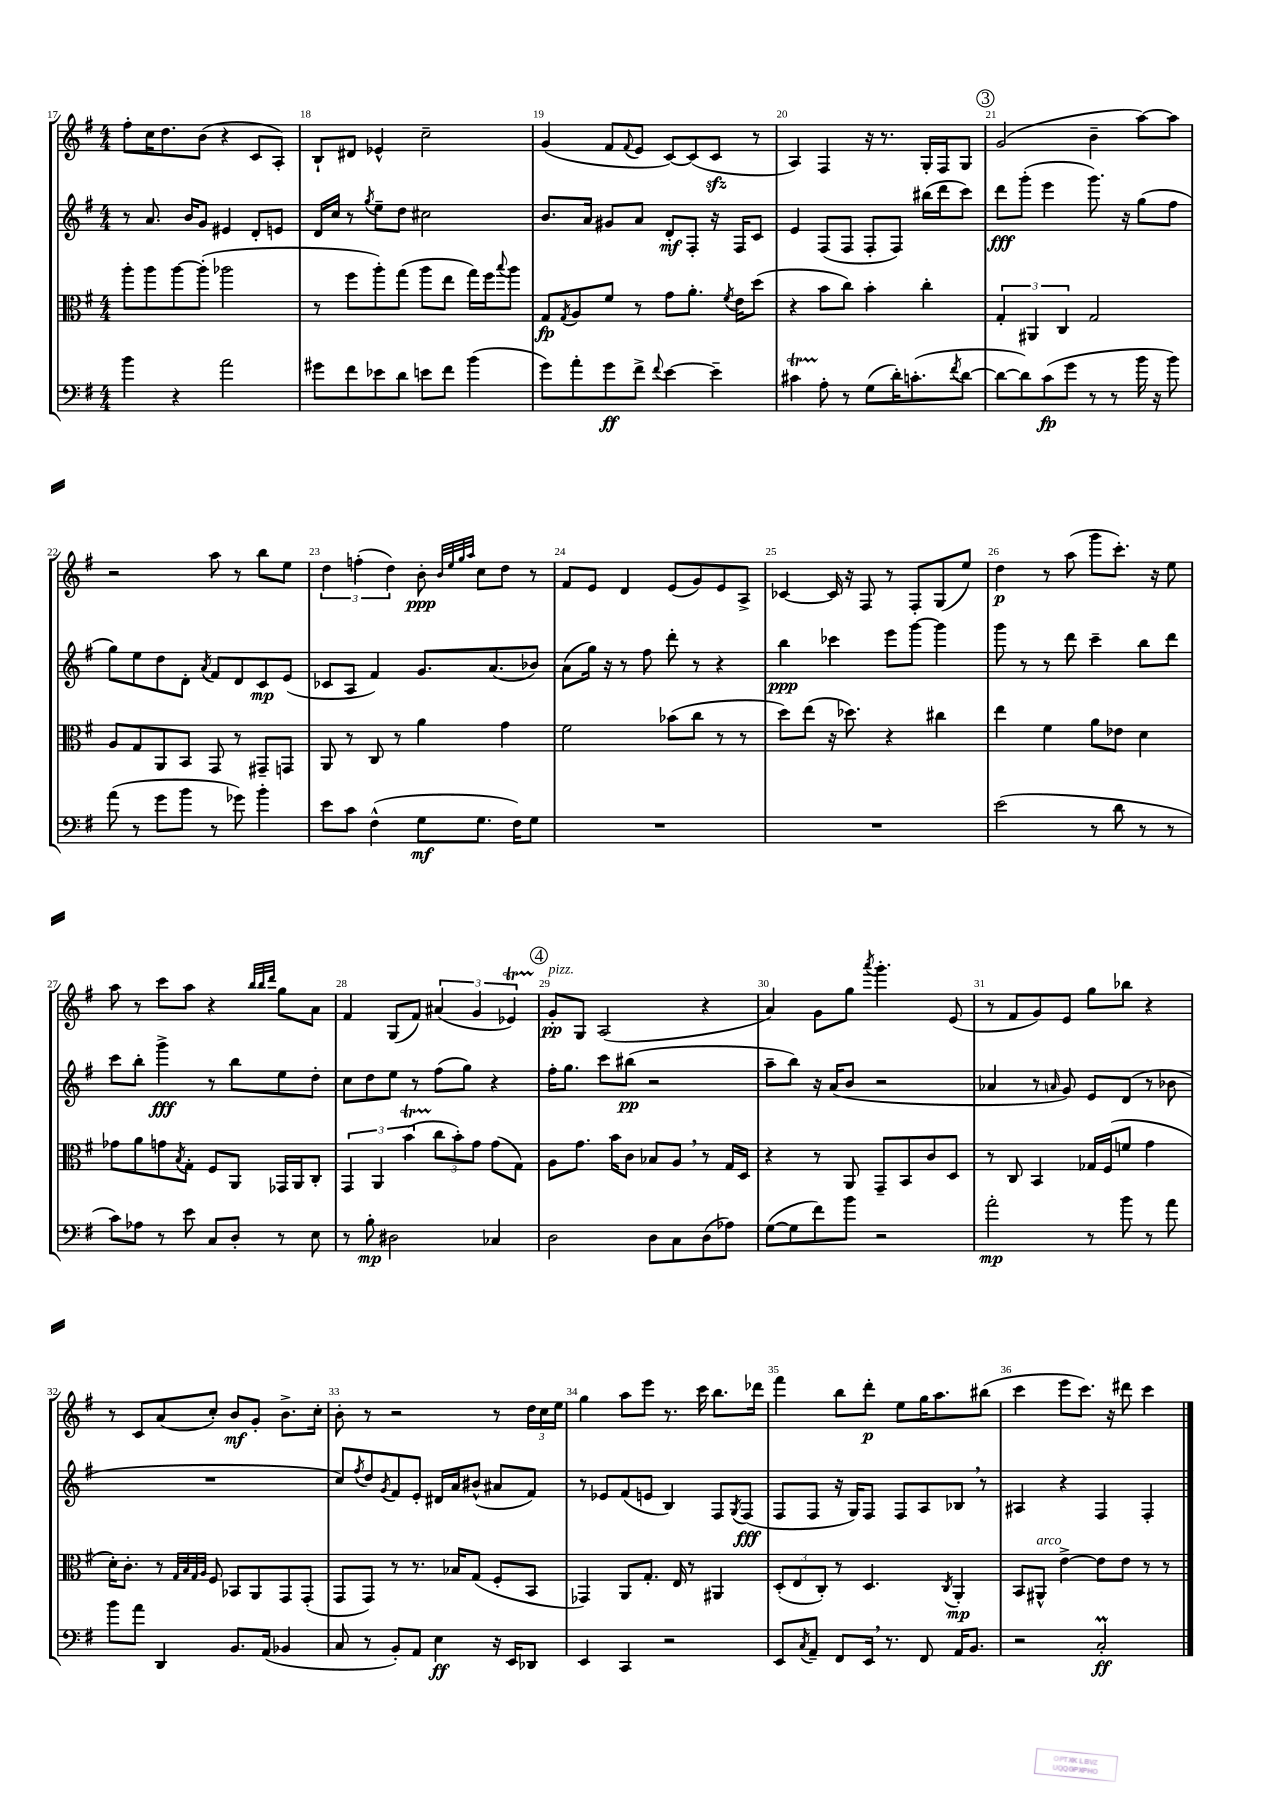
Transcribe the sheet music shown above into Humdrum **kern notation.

**kern	**kern	**kern	**kern
*staff4	*staff3	*staff2	*staff1
*clefF4	*clefC3	*clefG2	*clefG2
*k[f#]	*k[f#]	*k[f#]	*k[f#]
*M4/4	*M4/4	*M4/4	*M4/4
4b	8aa'	8r	8ff#'
.	8aa	8.a	16cc
.	.	.	8.dd
4r	[8aa	.	.
.	.	16b	.
.	(8aa']	8g	(8b
2a	2aa-	4e#	4r
.	.	8d'	8c
.	.	8e	8A')
=	=	=	=
8g#	8r	16d	8B`
.	.	16cc	.
8f#	8ff#	8r	8d#
.	.	8qgg	.
8e-	8aa')	8ee~	4e-^^
8d	(8gg	8dd	.
8e	8aa	2cc#	2cc~
8f#	8ee	.	.
(4b	16gg)	.	.
.	16ff#	.	.
.	8qqbb	.	.
.	8aa	.	.
=	=	=	=
8g)	8G	8.b	(4g
.	8qG	.	.
8a'	8A	.	.
.	.	16a	.
8g	8f#	8g#	8f#
.	.	.	8qqf#
8f#^	8r	8a	8e
8qqf#	.	.	.
[4e	8g	8d'	[8c)
.	8.a'	8F#'	(8c]
4e~]	.	16r	8c
.	8qf#	.	.
.	16e	16F#	.
.	(8dd	8c	8r
=	=	=	=
4c#	4r	4e	4A)
8A'	8b	(8F#	4F#
8r	8cc)	8F#	.
(8G	4b'	8F#'	16r
.	.	.	8.r
16d')	.	8F#)	.
(8.c'	.	.	.
.	4cc'	(16bb#	16G'
.	.	16ddd	16F#
8qf#	.	.	.
[8d	.	8ccc)	8G
=	=	=	=
8d_	6G'	8ddd	(2g
8d])	.	(8ggg'	.
.	6AA#	.	.
(8c	.	4eee	.
.	6C	.	.
8g	.	.	.
8r	2G	8.ggg)	4b~
8r	.	.	.
.	.	16r	.
16b	.	(8gg	[8aa)
16r	.	.	.
8b)	.	8ff#	8aa]
=	=	=	=
(8a	8A	8gg)	2r
8r	8G	8ee	.
8g	8AA	8dd	.
8b	8BB	8d'	.
.	.	8qa	.
8r	8GG	8f#	8aa
8g-)	8r	8d	8r
4b'	8GG#~	8c	8bb
.	8GG	(8e	8ee
=	=	=	=
8e	8AA	8c-	6dd
8c	8r	8A	.
.	.	.	(6ff'
(4F#^^	8C	4f#)	.
.	.	.	6dd)
.	8r	.	.
8G	4a	8.g	8b'
.	.	.	32qqb
.	.	.	32qqee
.	.	.	32qqgg
.	.	.	32qqaa
8.G	.	.	8cc
.	.	(8.a	.
.	4g	.	8dd
16F#)	.	.	.
8G	.	8b-)	8r
=	=	=	=
1r	2f#	(8a	8f#
.	.	16gg)	8e
.	.	16r	.
.	.	8r	4d
.	.	8ff#	.
.	(8b-	8ddd'	(8e
.	8cc	8r	8g)
.	8r	4r	8e
.	8r	.	8A^
=	=	=	=
1r	8dd)	4bb	[4c-
.	(8ee	.	.
.	16r	4ccc-	16c-]
.	8.dd-)	.	16r
.	.	.	8F#
.	4r	8eee	8r
.	.	[8ggg	8F#'
.	4cc#	4ggg]	(8G
.	.	.	8ee)
=	=	=	=
(2e	4ee	8ggg	4dd
.	.	8r	.
.	4f#	8r	8r
.	.	8ddd	(8aa
8r	8a	4ccc~	8ggg
8d	8e-	.	8.ccc')
8r	4d	8bb	.
.	.	.	16r
8r	.	8ddd	8ee
=	=	=	=
8c)	8g-	8ccc	8aa
8A-	8a	8bb'	8r
8r	8g	4ggg^	8ccc
.	8qB	.	.
8e	8G'	.	8aa
8C	8F#	8r	4r
8D'	8AA	8bb	.
.	.	.	32qqbb
.	.	.	32qqbb
.	.	.	32qqddd
8r	16GG-	8ee	8gg
.	16AA	.	.
8E	8C'	8dd'	8a
=	=	=	=
8r	6GG	8cc	4f#
8B'	.	8dd	.
.	6AA	.	.
2D#	.	8ee	(8G
.	(6b	.	.
.	.	8r	8f#)
.	12cc	(8ff#	(6a#
.	12b')	.	.
.	.	8gg)	.
.	12g	.	6g
4C-	(8g	4r	.
.	.	.	6e-)
.	8G)	.	.
=	=	=	=
2D	8A	16ff#'	8g'
.	.	8.gg	.
.	8.g	.	8G
.	.	8ccc	(2A
.	16b	.	.
.	8c	(8bb#	.
8D	8B-	2r	.
8C	8A	.	.
(8D	8r	.	4r
8A-)	16G	.	.
.	16D	.	.
=	=	=	=
([8G	4r	8aa~	4a)
8G]	.	8bb)	.
8f#)	8r	16r	8g
.	.	(16a	.
8b	8AA	8b	8gg
.	.	.	8qaaa
2r	8GG~	2r	4.ggg'
.	8BB	.	.
.	8c	.	.
.	8D	.	(8e
=	=	=	=
2a'	8r	4a-	8r
.	8C	.	8f#
.	4BB	8r	8g)
.	.	16qqa	.
.	.	8g)	8e
8r	16G-	8e	8gg
.	(16F#	.	.
8b	8f	(8d	8bb-
8r	4g	8r	4r
8a	.	8b-	.
=	=	=	=
8b	16d')	1r	8r
.	8.c'	.	.
8a	.	.	8c
4DD	8r	.	(8a
.	32qqG	.	.
.	32qqB	.	.
.	32qqG	.	.
.	32qqA	.	.
.	8F#	.	8cc')
8.BB	8BB-	.	8b
.	8AA	.	8g'
(16AA	.	.	.
4BB-	8GG	.	8.b^
.	(8GG'	.	.
.	.	.	16cc'
=	=	=	=
8C	8GG	8cc)	8b'
.	.	8qff#	.
8r	8GG)	8dd	8r
.	.	8qg	.
8BB')	8r	8f#	2r
8AA	8.r	8e'	.
4E	.	16d#	.
.	16B-	16a	.
.	(8G	(8b#^^	.
16r	8F#'	8a#	8r
16EE	.	.	.
8DD-	8BB	8f#)	24dd
.	.	.	24cc
.	.	.	24ee
=	=	=	=
4EE	4GG-)	8r	4gg
.	.	8e-	.
4CC	8AA	(8f#	8aa
.	8.G'	8e	8eee
2r	.	4B)	8.r
.	16E	.	.
.	8r	.	.
.	.	.	16ccc
.	4AA#	8F#	8.bb
.	.	8qG	.
.	.	(8F#	.
.	.	.	16ddd-
=	=	=	=
8EE	(12D'	8F#	4fff#
.	12E	.	.
8qC	.	.	.
8AA~	.	8F#	.
.	12C')	.	.
8FF#	8r	16r	8bb
.	.	16G)	.
16EE	4.D	8F#	8ddd'
8.r	.	.	.
.	.	8F#	8ee
8FF#	.	8A	16gg
.	.	.	8.aa
.	8qC	.	.
16AA	4AA'	8B-	.
8.BB	.	.	.
.	.	8r	(8bb#
=	=	=	=
2r	8BB	4A#	4ccc
.	8AA#^^	.	.
.	[4e^	4r	8eee
.	.	.	8.ccc)
2C'	8e]	4F#	.
.	.	.	16r
.	8e	.	8ddd#
.	8r	4F#'	4ccc
.	8r	.	.
==	==	==	==
*-	*-	*-	*-
